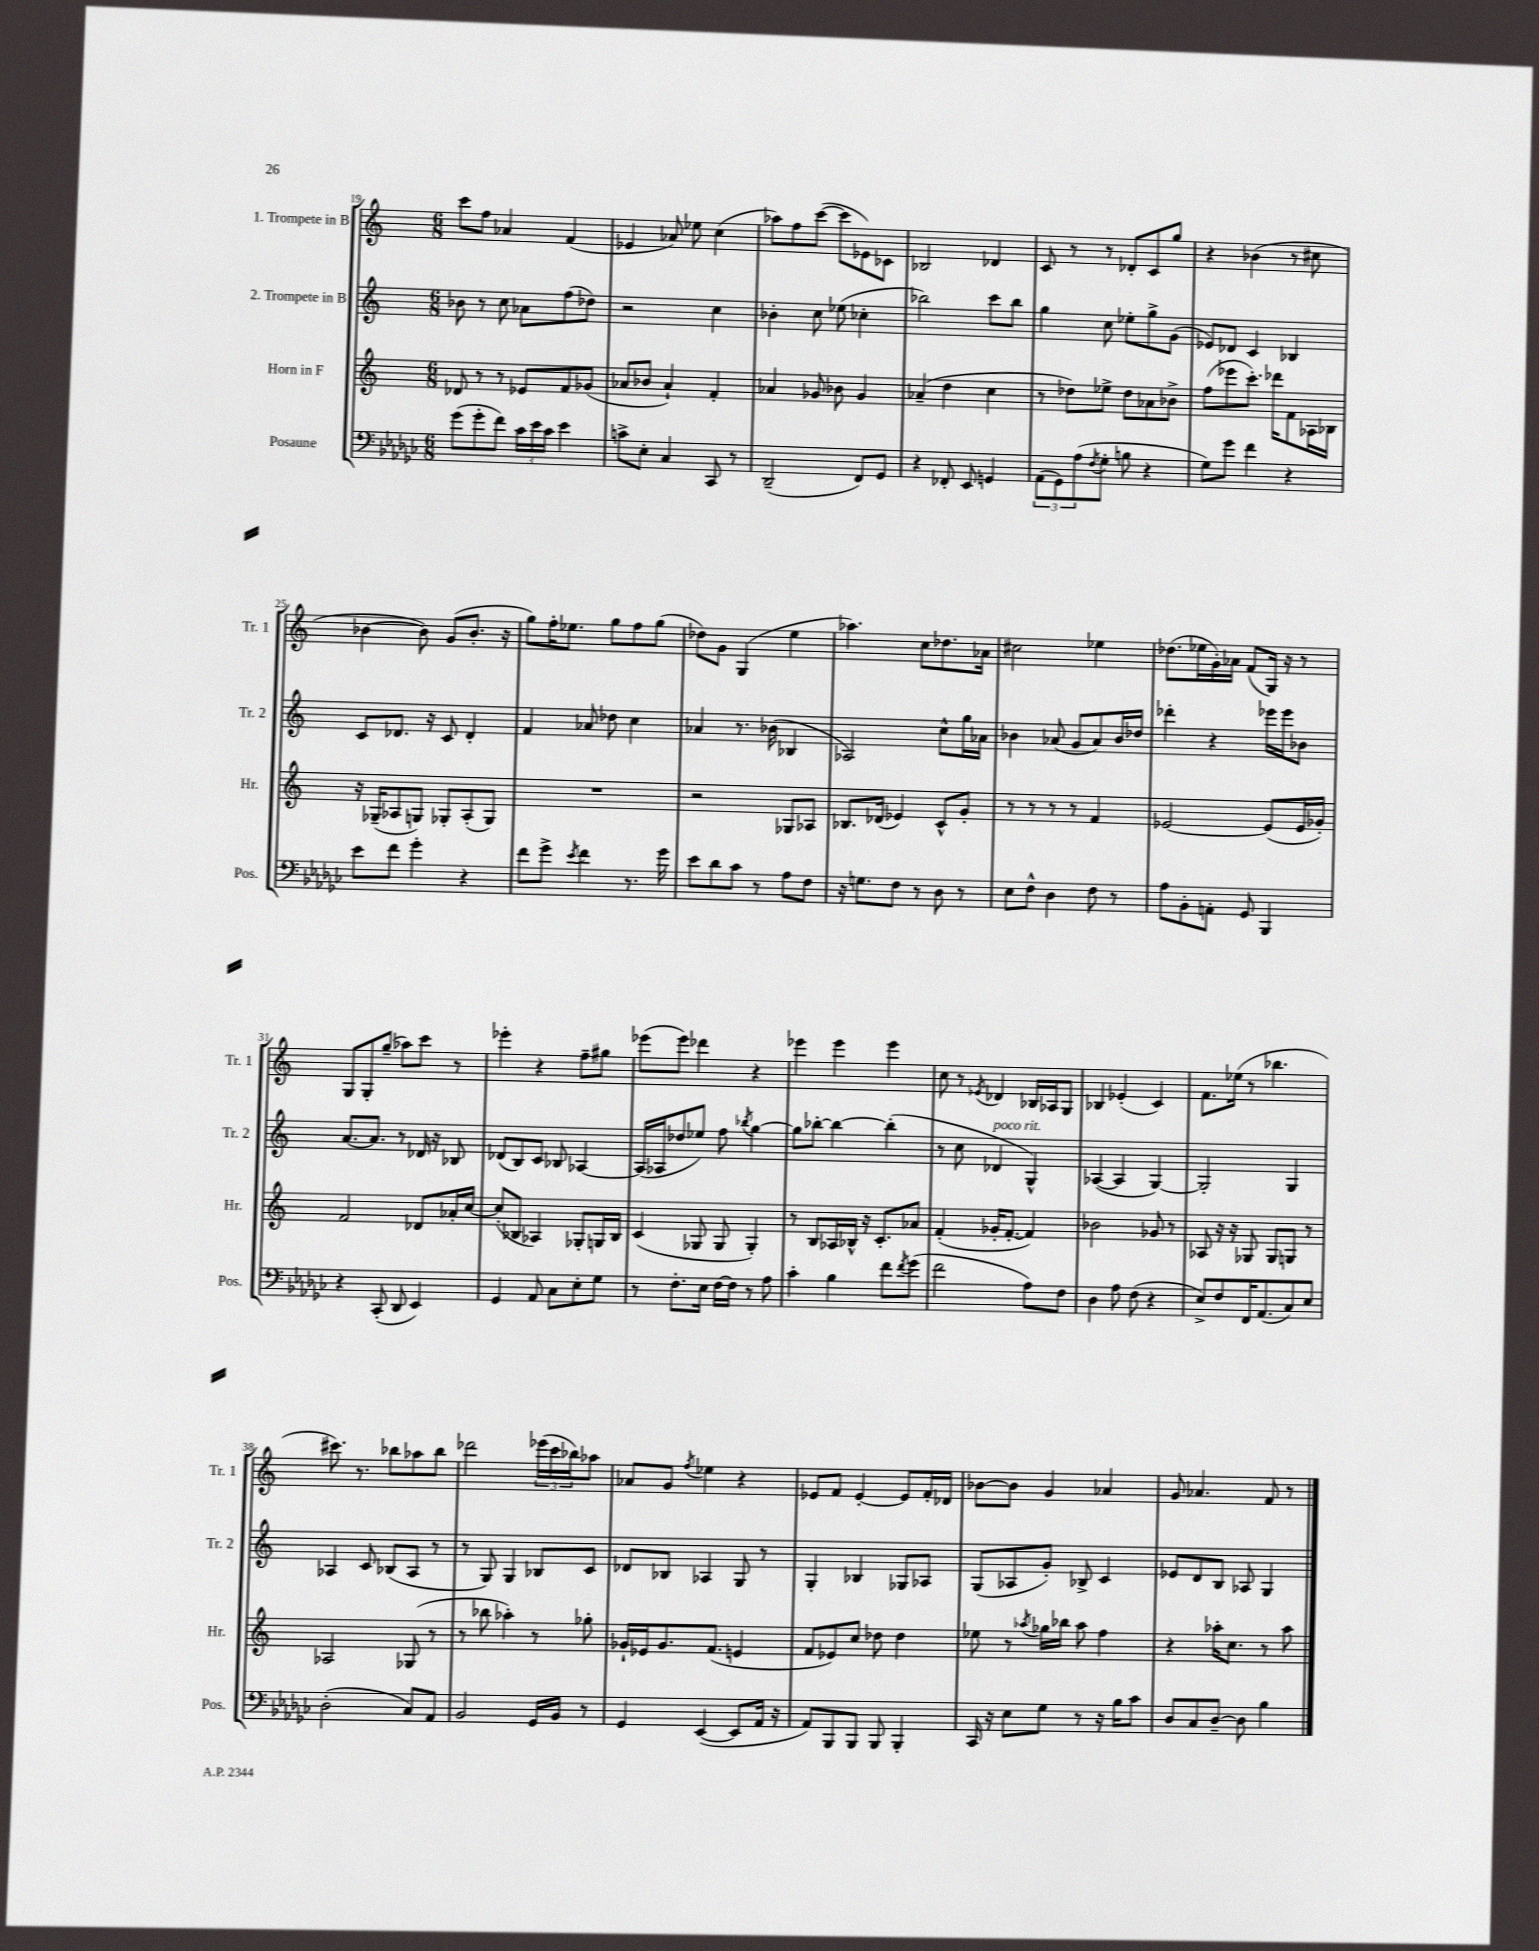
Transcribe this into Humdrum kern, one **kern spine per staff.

**kern	**kern	**kern	**kern
*part4	*part3	*part2	*part1
*staff4	*staff3	*staff2	*staff1
*I"Posaune	*I"Horn in F	*I"2. Trompete in B	*I"1. Trompete in B
*I'Pos.	*I'Hr.	*I'Tr. 2	*I'Tr. 1
*clefF4	*clefG2	*clefG2	*clefG2
*k[b-e-a-d-g-c-]	*k[]	*k[]	*k[]
*M6/8	*M6/8	*M6/8	*M6/8
=19	=19	=19	=19
(8g-\L	8d-X/	8b-X\	8ccc\L
8g-'\	8r	8r	8ff\J
8f\J)	8r	8cc\	4a-X/
24c-\LL	8e-X/L	8a-X\L	.
24e-\	.	.	.
24c-\JJ	.	.	.
4e-\	8f/	(8ff\	(4f/
.	(8g-X/J	8dd-X\J)	.
=20	=20	=20	=20
8cn^\L	8a-X/L	2r	4e-X/
8E-'\J	8b-X/J	.	.
4C-/	4a-`/)	.	8a-X/)
.	.	.	8ee-X\
8CC-/	4f'/	4cc\	(4cc\
8r	.	.	.
=21	=21	=21	=21
(2DD-~/	4a-X/	4b-X'\	8aa-X\L)
.	.	.	8ff\
.	8g-X/	8cc\	([8ccc\J
.	8b-X\	(8ee-X\	8ccc\L]
8FF/L)	4g-/	4cc-X'\	8e-X\)
8GG-/J	.	.	8c-X\J
=22	=22	=22	=22
4r	(4a-X~/	2bb-X\)	2B-X/
8FF-X'/	4dd\	.	.
8EE-/	.	.	.
4GGn/	4cc\	8ccc\L	4d-X/
.	.	8bb-\J	.
=23	=23	=23	=23
(12AA-\L	8r	4gg\	8c/
12GG-\)	.	.	.
.	8dd-X\L)	.	8r
(12A-\	.	.	.
8qF/	.	.	.
8G-'\J	8ee-X^\J	8cc\	8r
8Bn\	8dd-\L	8ee-X'\L	8d-X'/L
4r	8a-X\	8gg^\	8c/
.	8b-X^\J	(8g\J	8gg/J
=24	=24	=24	=24
8G-\L)	(8ff\L	8e-X/L)	4r
8g-\J	8eee-X\	8d-X/J	.
4f\	8.ccc'\J)	4c/	(4b-X\
.	16ddd-X\KL	.	.
4r	8f\	4B-X/	8r
.	16A-X\L	.	8cc#X\
.	16B-X\JJ	.	.
!!LO:LB:g=z
=25	=25	=25	=25
8e-\L	16r	8c/L	[4b-X\
.	(16G-X~/KL	.	.
8f\J	8A-X/	8.d-X/J	.
4g-'\	8Gn/J)	.	8b-\])
.	.	16r	.
.	8G-X'/L	8c/	(8g/L
4r	(8A-'/	4d-'/	8.b-'/J
.	8G-/J)	.	.
.	.	.	16r
=26	=26	=26	=26
8f\L	2.r	4f/	8gg\L)
8g-^\J	.	.	16ff'\K
.	.	.	8.ee-X\J
8qe-/	.	.	.
4f\	.	8a-X/	.
.	.	8dd-X\	8gg\L
8.r	.	4cc\	8ff\
.	.	.	(8gg\J
16g-\	.	.	.
=27	=27	=27	=27
8e-\L	2r	4a-X/	8dd-X\L)
8d-\	.	.	8g\J
8c-\J	.	8.r	(4G/
8r	.	.	.
.	.	(16b-X\	.
8A-\L	8G-X/L	4B-X/	4ee\
8F\J	8A-X/J	.	.
=28	=28	=28	=28
16r	8.B-X/L	2A-X/)	4.aa-X\)
8.Gn\L	.	.	.
.	(16d-X/Jk	.	.
8F\J	4e-X/)	.	.
8r	.	.	8cc\L
8D-\	8c^^/L	8cc^^\L	8.dd-X\
8r	8g'/J	16gg\L	.
.	.	16a-X\JJ	16a-X\Jk
=29	=29	=29	=29
8E-\L	8r	4b-X\	2cc#X\
8F^^\J	8r	.	.
4D-\	8r	(8a-X/	.
.	8r	8g/L	.
8F\	4f/	8a-/)	4ee-X\
8r	.	16b-/L	.
.	.	16dd-X/JJ	.
=30	=30	=30	=30
8A-\L	[2e-X/	4ddd-X'\	(8.dd-X\L
8BB-'\	.	.	.
.	.	.	16ee-X\L
8AAn'\J	.	4r	16g'\)
.	.	.	16a-X\JJ
8GG-/	.	.	(8f/L
4BBB-/	(8e-/L]	16eee-X\LL	16G/Jk)
.	.	16eee-\J	16r
.	16e-/L	8b-X\J	8r
.	16g-X'/JJ)	.	.
!!LO:LB:g=z
=31	=31	=31	=31
4r	2f/	[8.a/L	8G/L
.	.	.	8G'/
.	.	8.a/J]	.
(8CC-'/	.	.	(8gg~/J
8DD-/	.	8r	8aa-X\L)
4EE-/)	8d-X/L	16d-X/	8ccc\J
.	.	16r	.
.	16a-X'/L	8B-X/	8r
.	[16cc/JJ	.	.
=32	=32	=32	=32
4GG-/	(8cc'/L]	(8d-X/L	4eee-X'\
.	8B-X/J	8B/)	.
8AA-/	4A-X/)	8c/J	4r
8C-\L	.	8B-X/	.
8E-'\	8G-X'/L	[4A-X/	8ff~\L
8G-\J	16Gn/L	.	8gg#X\J
.	16B-/JJ	.	.
=33	=33	=33	=33
8r	(4c/	(16A-/LL]	(8eee-X\L
.	.	16A-X/J	.
8.F'\L	.	8dd-X/	8eee-\J)
.	8G-X/	8ee-X/J)	4ddd-X\
16E-\Jk	.	.	.
[16F\LL	8G-/	8ff\	.
16F\JJ]	.	.	.
.	.	8qbb-X/	.
8r	4G-'/)	[4gg\	4r
8A-\	.	.	.
=34	=34	=34	=34
4c-'\	8r	8gg\L]	4eee-X\
.	8B/L	[8bb-X'\J	.
4B-\	16A-X/L	4bb-\_	4eee-\
.	16B-X^^/JJ	.	.
.	16r	.	.
.	8.c'/L	.	.
8f\L	.	(4bb-'\]	4eee-\
8qf/	.	.	.
(8g-\J	8a-X/J	.	.
=35	=35	=35	=35
2f\	(4f'/	8r	8cc\
.	.	8cc\	8r
.	.	.	8qe-X/
!	!	!LO:TX:a:i:t=poco rit.	!
.	16g-X'/KL	4d-X/	4d-X/
.	[8.f'/J	.	.
8A-\L)	4f/])	4G^^/)	16B-X/LL
.	.	.	16A-X/J
8F\J	.	.	8G/J
=36	=36	=36	=36
4D-\	2b-X\	([4A-X/	4B-X/
8A-\	.	4A-/]	(4e-X'/
(8F\	.	.	.
4r	8g-X/	[4G/)	4c/)
.	8r	.	.
=37	=37	=37	=37
8E-^/L)	8A-X/	2G'/]	8.f\L
8F/	16r	.	.
.	16r	.	(16ee-X\Jk
16FF/K	8G-X/	.	8r
(8.AA-/	.	.	.
.	8G-/L	.	4.bb-X\
8C-/)	8Gn/J	4G/	.
8E-/J	8r	.	.
!!LO:LB:g=z
=38	=38	=38	=38
(2D-'\	2A-X/	4A-X/	8.ccc#X\)
.	.	.	8.r
.	.	8c/	.
.	.	(8B-X/L	8bb-X\L
8C-/L)	(8G-X/	8A-/J	8aa-X\
8AA-/J	8r	8r	8bb-\J
=39	=39	=39	=39
2BB-/	8r	8r	2ddd-X\
.	8bb-X\	8G/)	.
.	4aa-X'\)	4G/	.
16GG-/LL	8r	8B-X/L	(24eee-X\LL
.	.	.	24ccc\
16BB-/JJ	.	.	.
.	.	.	24bb-X\J)
8r	8gg-X'\	8c/J	8aa-X\J
=40	=40	=40	=40
4GG-/	16g-X`/LL	8d-X/L	8a-X/L
.	16e-X/J	.	.
.	8.g-/	8B-X/J	8g/J
.	.	.	8qff/
([4EE-/	.	4A-X/	4ee-X\
.	(8.f/J	.	.
8EE-/L]	4en/	8G/	4r
16AA-/Jk	.	8r	.
16r	.	.	.
=41	=41	=41	=41
8AA-/L)	8f/L	4G'/	8e-X/L
8BBB-/	8e-X/)	.	8f/J
8BBB-/J	8cc/J	4B-X/	[4e-'/
8BBB-/	8dd-X\	.	.
4BBB-'/	4dd-\	8G-X/L	8e-/L]
.	.	8A-X/J	16f'/L
.	.	.	16d-X/JJ
=42	=42	=42	=42
16CC-/	8ee-X\	(8G/L	[8b-X\L
16r	.	.	.
8E-\L	8r	8A-X/	8b-\J]
.	8qaa-X/	.	.
8G-\J	16gg-X\LL	8g'/J)	4g/
.	16bb-X\JJ	.	.
8r	8aa-\	8B-X^/	.
16r	4ff\	4c/	4a-X/
16B-\KL	.	.	.
8c-\J	.	.	.
=43	=43	=43	=43
8D-/L	4r	8e-X/L	8g/
8C-/	.	8d/	4.a-X/
[8D-~/J	16aa-X'\KL	8B/J	.
.	8.cc\J	.	.
8D-\]	.	8A-X/	.
4B-\	8r	4G/	8f/
.	8aa-\	.	8r
==	==	==	==
*-	*-	*-	*-
